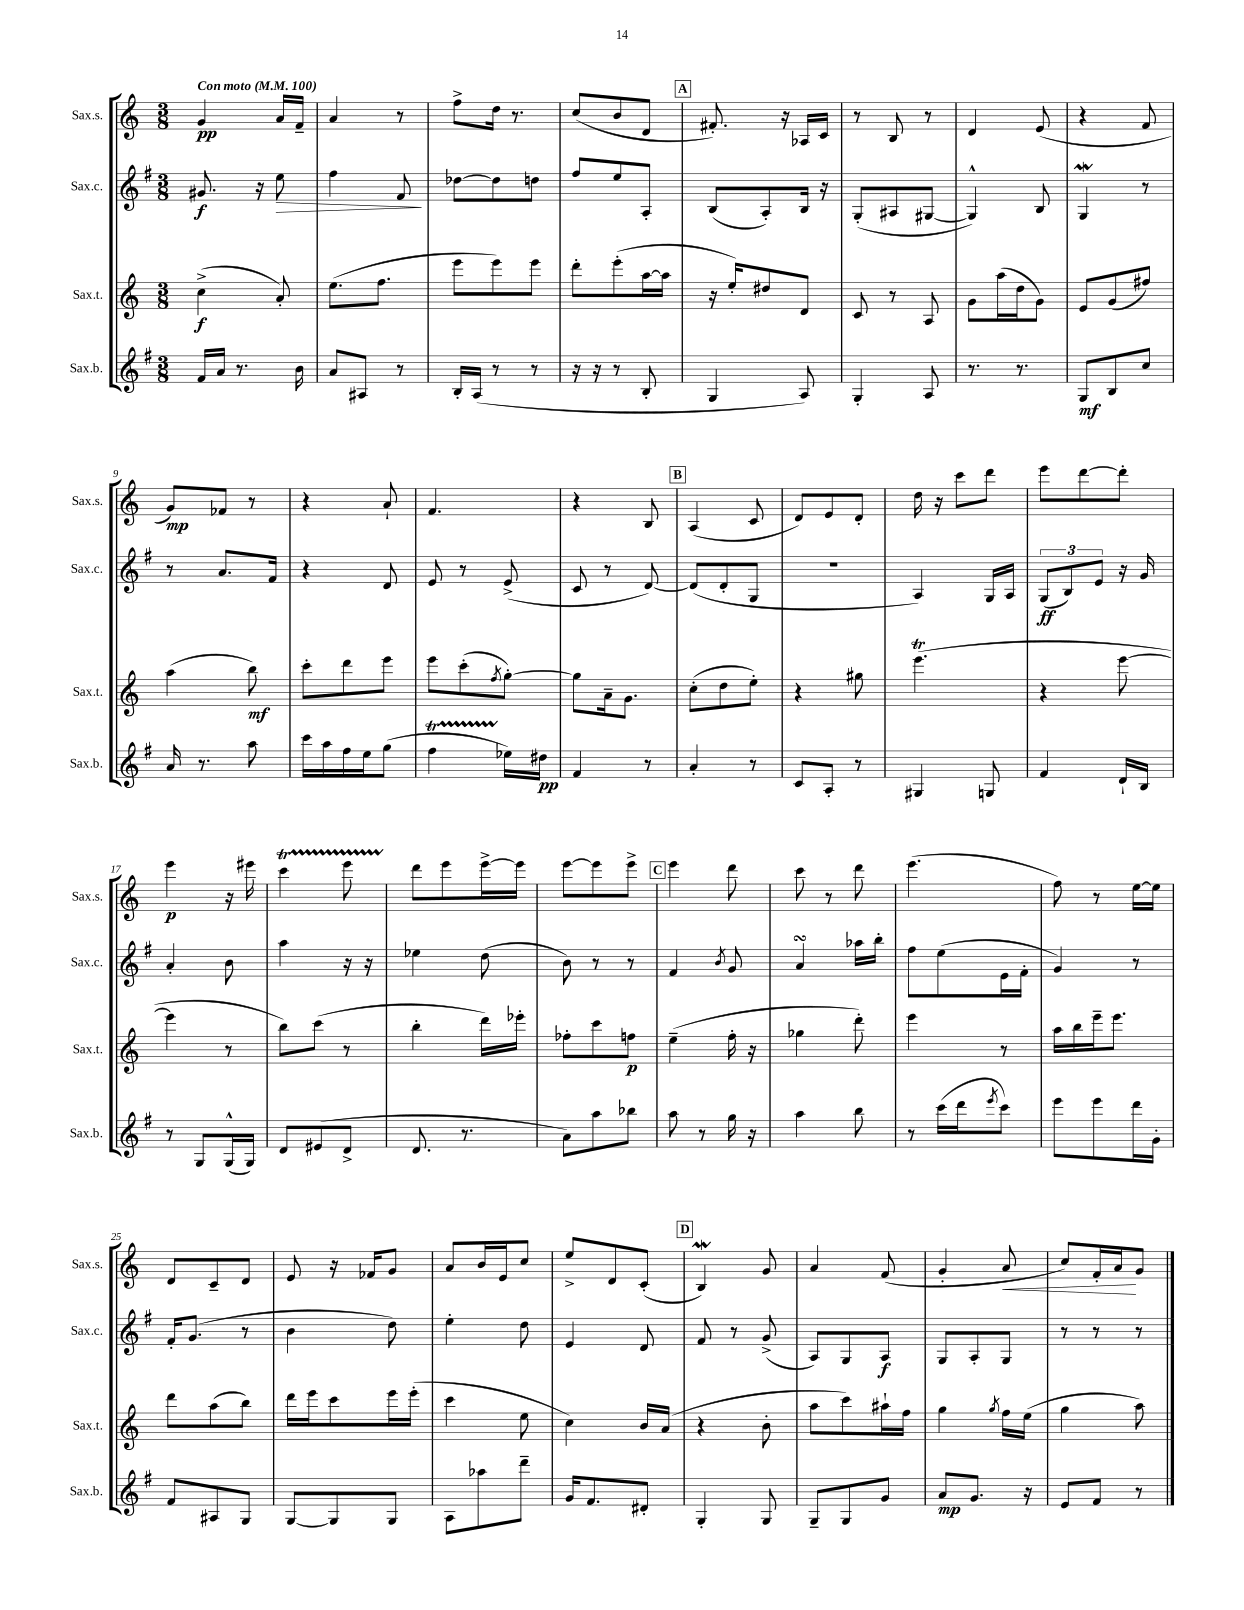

**kern	**kern	**kern	**kern
*staff4	*staff3	*staff2	*staff1
*clefG2	*clefG2	*clefG2	*clefG2
*k[f#]	*k[]	*k[f#]	*k[]
*M3/8	*M3/8	*M3/8	*M3/8
*MM100	*MM100	*MM100	*MM100
16f#/LL	(4cc^\	8.g#/	4g/
16a/JJ	.	.	.
8.r	.	.	.
.	.	16r	.
.	8a'/)	8ee\	16a/LL
16b\	.	.	16f~/JJ
=	=	=	=
8a/L	(8.ee\L	4ff#\	4a/
8A#/J	.	.	.
.	8.ff\J	.	.
8r	.	8f#/	8r
=	=	=	=
16B'/LL	8eee\L	[8dd-\L	8ff^\L
(16A/JJ	.	.	.
8r	8eee\)	8dd-\]	16dd\Jk
.	.	.	8.r
8r	8eee\J	8dd\J	.
=	=	=	=
16r	8ddd'\L	8ff#/L	(8cc/L
16r	.	.	.
8r	(8eee'\	8ee/	8b/
8B'/	[16aa\L	8A'/J	8d/J
.	16aa\]JJ	.	.
=	=	=	=
4G/	16r	(8B/L	8.f#'/)
.	16ee'/LK)	.	.
.	8dd#/	8A'/)	.
.	.	.	16r
8A/)	8d/J	16B/Jk	16A-/LL
.	.	16r	16c/JJ
=	=	=	=
4G'/	8c/	(8G'/L	8r
.	8r	8A#/	8B/
8A/	8A/	[8G#/J	8r
=	=	=	=
8.r	8g\L	4G#^^/])	4d/
.	(16aa\L	.	.
8.r	16dd\J	.	.
.	8g\J)	8B/	(8e/
=	=	=	=
8G/L	8e/L	4G/	4r
8B/	(8g/	.	.
8cc/J	8ff#/J)	8r	8f/
=	=	=	=
16a/	(4aa\	8r	8g/L)
8.r	.	.	.
.	.	8.a/L	8f-/J
8aa\	8bb\)	.	8r
.	.	16f#/Jk	.
=	=	=	=
16ccc\LL	8ccc'\L	4r	4r
16aa\	.	.	.
16ff#\	8ddd\	.	.
16ee\J	.	.	.
(8gg\J	8eee\J	8d/	8a`/
=	=	=	=
4ff#\	8eee\L	8e/	4.f/
.	(8ccc'\	8r	.
.	8qff/	.	.
16ee-\LL)	[8gg'\J)	(8e^/	.
16dd#\JJ	.	.	.
=	=	=	=
4f#/	8gg\]L	8c/	4r
.	16a~\k	8r	.
.	8.g\J	.	.
8r	.	[8d/)	8B/
=	=	=	=
4a'/	(8cc'\L	(8d/]L	(4A/
.	8dd\	8d'/	.
8r	8ee'\J)	8G/J	8c/
=	=	=	=
8c/L	4r	4.r	8d/L)
8A'/J	.	.	8e/
8r	8gg#\	.	8d'/J
=	=	=	=
4G#/	(4.eee\	4A/)	16dd\
.	.	.	16r
.	.	.	8ccc\L
8G/	.	16G/LL	8ddd\J
.	.	16A/JJ	.
=	=	=	=
4f#/	4r	(12G/L	8eee\L
.	.	12B/)	.
.	.	.	[8ddd\
.	.	12e/J	.
16d`/LL	[8eee\	16r	8ddd'\]J
16B/JJ	.	16g/	.
=	=	=	=
8r	4eee\]	4a'/	4eee\
8G/L	.	.	.
(16G^^/L	8r	8b\	16r
16G/JJ)	.	.	16eee#\
=	=	=	=
8d/L	8bb\L)	4aa\	4ccc\
(8e#/	(8ccc\J	.	.
8d^/J	8r	16r	8eee\
.	.	16r	.
=	=	=	=
8.d/	4bb'\	4ee-\	8ddd\L
.	.	.	8eee\
8.r	.	.	.
.	16ddd\LL)	(8dd\	[16eee^\L
.	16eee-'\JJ	.	16eee\]JJ
=	=	=	=
8a\L)	8ff-'\L	8b\)	[8eee\L
8aa\	8ccc\	8r	8eee\]
8bb-\J	8ff\J	8r	8eee^\J
=	=	=	=
8aa\	(4ee~\	4f#/	4eee\
8r	.	.	.
.	.	8qb/	.
16gg\	16ff'\	8g/	8ddd\
16r	16r	.	.
=	=	=	=
4aa\	4gg-\	4a/	8ccc\
.	.	.	8r
8bb\	8ddd'\)	16aa-\LL	8ddd\
.	.	16bb'\JJ	.
=	=	=	=
8r	4eee\	8ff#\L	(4.eee\
(16ccc\LL	.	(8ee\	.
16ddd\J	.	.	.
8qeee/	.	.	.
8ccc\J)	8r	16e\L	.
.	.	16f#'\JJ	.
=	=	=	=
8eee\L	16aa\LL	4g/)	8ff\)
.	16bb\	.	.
8eee\	16eee~\J	.	8r
.	8.eee\J	.	.
16ddd\L	.	8r	[16ee\LL
16g'\JJ	.	.	16ee\]JJ
=	=	=	=
8f#/L	8ddd\L	16f#'/LK	8d/L
.	.	(8.g/J	.
8A#/	(8aa\	.	8c~/
8G/J	8bb\J)	8r	8d/J
=	=	=	=
[8G/L	16ddd\LL	4b\	8e/
.	16eee\J	.	.
8G/]	8ccc\	.	16r
.	.	.	16f-/LK
8G/J	16eee\L	8dd\)	8g/J
.	(16eee'\JJ	.	.
=	=	=	=
8A\L	4ccc\	4ee'\	8a/L
8aa-\	.	.	16b/L
.	.	.	16e/J
8ddd~\J	8ee\	8dd\	8cc/J
=	=	=	=
16g/LK	4cc\)	4e/	8ee^/L
8.f#/	.	.	.
.	.	.	8d/
8d#'/J	16b/LL	8d/	(8c'/J
.	(16a/JJ	.	.
=	=	=	=
4G'/	4r	8f#/	4B/)
.	.	8r	.
8G/	8b'\	(8g^/	8g/
=	=	=	=
8G~/L	8aa\L	8A/L)	4a/
8G/	8ccc\)	8G/	.
8g/J	16aa#`\L	8A/J	(8f/
.	16ff\JJ	.	.
=	=	=	=
8a/L	4gg\	8G/L	4g'/
8.g/J	.	8A'/	.
.	8qgg/	.	.
.	16ff\LL	8G/J	8a/
16r	(16ee\JJ	.	.
=	=	=	=
8e/L	4gg\	8r	8cc/L)
8f#/J	.	8r	16f'/L
.	.	.	16a/J
8r	8aa\)	8r	8g/J
==	==	==	==
*-	*-	*-	*-
